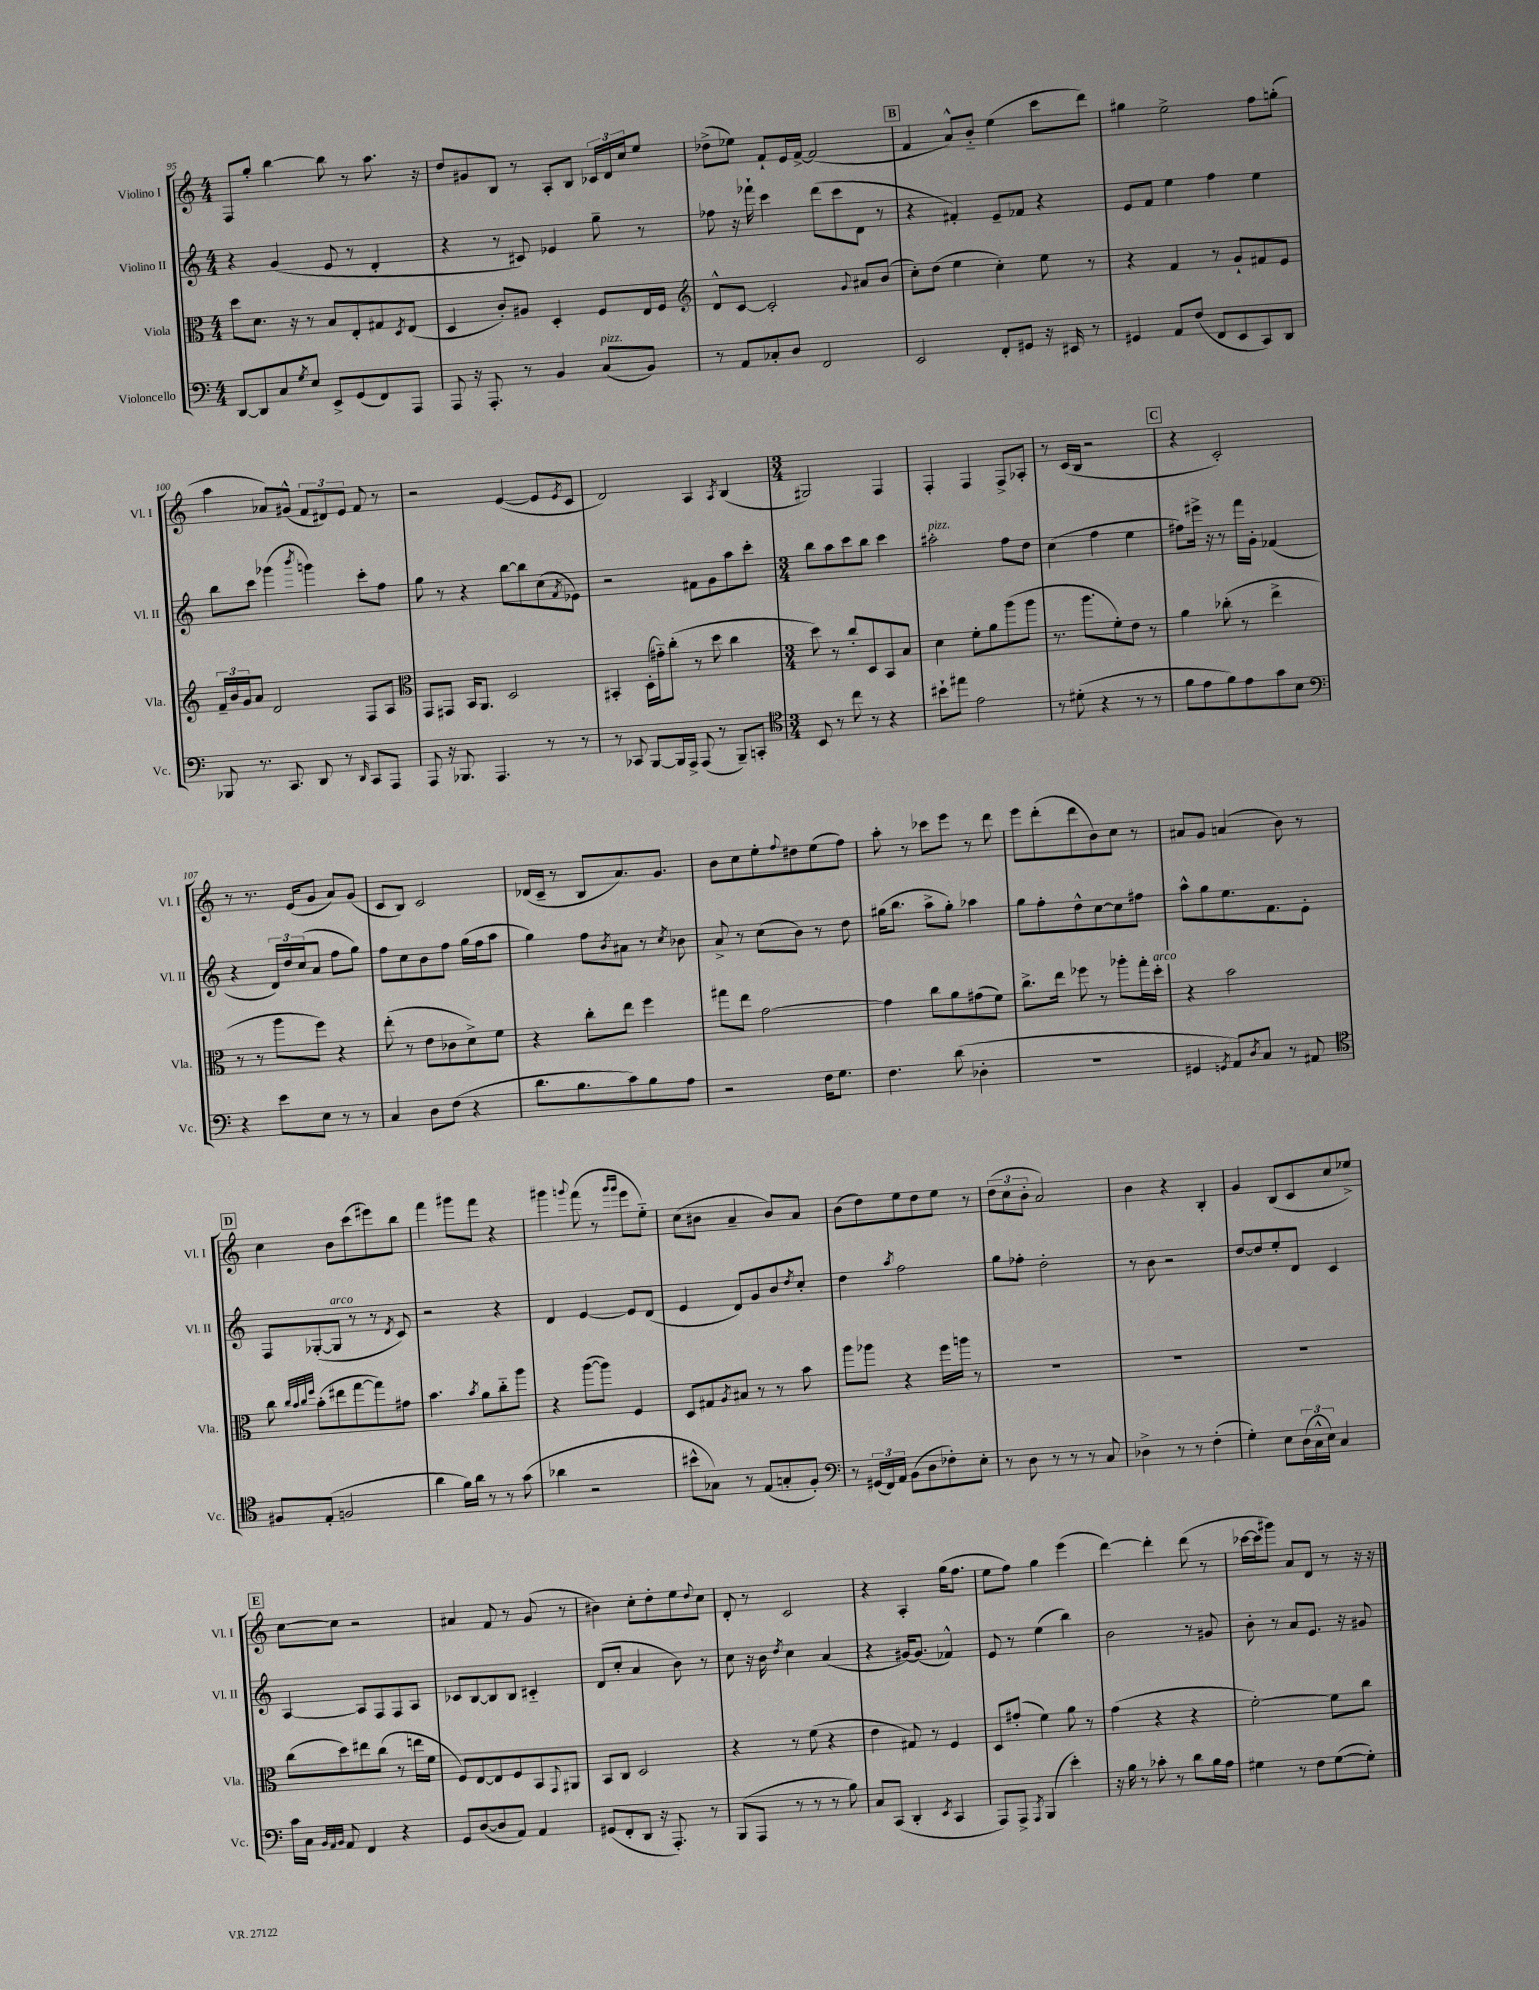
<<
\new StaffGroup <<
\new Staff = "s0" \with { instrumentName = "Violino I" shortInstrumentName = "Vl. I" } {
    \clef treble \key c \major \numericTimeSignature \time 4/4
    f8 g''8-. b''4~ b''8 r8 a''8. r16 |
    d''8 gis'8 b8 r8 a8-. b8 \tuplet 3/2 { ces'16 d'16 c''16 } e''8 |
    des''8->( ees''8) f'8-! e'16 f'16~-> f'2( |
    \mark \markup { \box "B" } f'4 a'8-^) b'8-_ e''4( c'''8 d'''8) |
    gis''4 e''2-> f''8 g''8-.( |
    a''4 aes'8) gis'8-^( \tuplet 3/2 { f'8 dis'8) e'8 } f'8 r8 |
    r2 e'4~( e'8 \acciaccatura { e'8 } c'8 |
    d'2) a4 \acciaccatura { a8 } b4( |
    \numericTimeSignature \time 3/4 gis2) f4 |
    f4-. f4 f8-> aes8-. |
    r8 c'16( b16 r2 |
    \mark \markup { \box "C" } r4 c'2-.) |
    r8 r8. e'16( g'8 a'8) g'8( |
    c'8 b8) c'2 |
    des'16( c'16-- r8 b8 a'8.) g'8. |
    b'8 c''8 e''8-. \appoggiatura { f''8 } dis''8 e''8( f''8) |
    a''8-. r8 ces'''8 e'''8 r8 d'''8 |
    e'''8 d'''8-.( d'''8 b'8) c''8 r8 |
    ais'8 g'8 a'4( b'8) r8 |
    \mark \markup { \box "D" } c''4 b'8 c'''8( eis'''8) b''8 |
    f'''4 gis'''8 f'''8 r4 |
    gis'''4 \appoggiatura { g'''8 } f'''8( r8 \grace { g'''16 g'''16 } e'''8 e''8-_) |
    c''8( bis'8 a'4-- bis'8) a'8 |
    b'8( d''8) e''8 d''8 e''8 r8 |
    \tuplet 3/2 { d''8( c''8 b'8-. } a'2) |
    b'4 r4 b4-. |
    g'4 b8( c'8 c''8 ees''8->) |
    \mark \markup { \box "E" } c''8~ c''8 r2 |
    ais'4 f'8 r8 g'8( r8 |
    bis'4) c''8-. d''8-. e''8 \appoggiatura { d''8 } c''8 |
    d'8-. r8 c'2 |
    r4 a4-. g''16( f''8. |
    e''8 f''8) g''4 e'''4( |
    d'''4~) d'''4-. d'''8( r8 |
    ces'''16~ ces'''16 gis'''8) a'8 d'8 r8 r16 r16 \bar "|." |
}
\new Staff = "s1" \with { instrumentName = "Violino II" shortInstrumentName = "Vl. II" } {
    \clef treble \key c \major \numericTimeSignature \time 4/4
    r4 g'4( e'8 r8 d'4-. |
    r4 r8 cis'8) ees'4 g''8-- r8 |
    fes''8 r16 fes'''16-! c'''4 d'''8( c'''8 d'8 r8 |
    \mark \markup { \box "B" } r4 fis'4-.) e'8-- fes'8 r4 |
    e'8 f'8 e''4 f''4 e''4 |
    b''8 c'''8 ges'''4( \acciaccatura { b'''8 } g'''4) c'''8-. f''8 |
    g''8 r8 r4 b''8~ b''8 c''8( \acciaccatura { f'8 } ees'8) |
    r2 fis'8 g'8 a''8 c'''8-. |
    \numericTimeSignature \time 3/4 b''8 a''8 c'''8 b''8 c'''4 |
    ais''2-.^\markup { \italic "pizz." } f''8 d''8 |
    c''4( f''4 e''4 |
    \mark \markup { \box "C" } fis''8) eis'''16-> r16 r8 f'''16 g'16-. fes'4( |
    r4 \tuplet 3/2 { d'16) d''16 c''16( } a'8 f''8 g''8) |
    f''8 c''8 b'8 f''8 g''16( f''16 a''8 |
    g''4) f''8 \acciaccatura { b'8 } ais'8 r8 \acciaccatura { c''8 } bes'8 |
    a'8-> r8 c''8( b'8) r8 d''8 |
    gis''16( b''8. a''8-> gis''8-.) aes''4 |
    g''8 f''8-. d''8-^ c''8~ c''8 fis''8 |
    a''8-^ g''8 e''8. f'8. e'8-. |
    \mark \markup { \box "D" } f8 ges8~-.( ges8^\markup { \italic "arco" } r8 r8 \acciaccatura { d'8 } c'8) |
    r2 r4 |
    d'4 e'4~ e'8 d'8( |
    e'4 d'8) g'8 b'8 \acciaccatura { d''8 } c''8-. |
    d''4 \acciaccatura { a''8 } f''2 |
    g''8 fes''8-. d''2-. |
    r8 b'8 r2 |
    d''8~ d''8 e''8-. d'8 c'4 |
    \mark \markup { \box "E" } a4~ a8 f8 f8 a8 |
    ces'8 b8~ b8 b8 cis'4-_ |
    d'8( c''8-. a'4 b'8) r8 |
    c''8 r16 b'16 \acciaccatura { d''8 } c''4 a'4( |
    r4 gis'16~) gis'8.( fes'4-^) |
    e'8 r8 e''4( b''4) |
    b'2 r8 gis'8 |
    b'8-. r8 a'8 e'8. r16 gis'8 \bar "|." |
}
\new Staff = "s2" \with { instrumentName = "Viola" shortInstrumentName = "Vla." } {
    \clef alto \key c \major \numericTimeSignature \time 4/4
    d''8 d'8. r16 r8 b8 e8-. gis8 \acciaccatura { d8 } e8( |
    d4 c'8-.) ais8 d4-. f8 e16 f16 |
    \clef treble d'8-^ c'8~ c'2-. \appoggiatura { g'8 } ais'8 b'8( |
    \mark \markup { \box "B" } c''8-.) d''8( e''4 c''4-.) e''8 r8 |
    r4 f'4 r8 g'8-! fis'8 e'8 |
    \tuplet 3/2 { f'16-- b'16 g'16 } a'8 d'2 f8 a8 |
    \clef alto g,8 gis,8 b,16 a,8. d2 |
    bis,4-. d16-.( gis'16-_) c''8-.( r8 d''8 c''4 |
    \numericTimeSignature \time 3/4 d''8) r8 c''8-. d8 b,8 b8 |
    d'4 f'8-. a'8 a''8( a''8 |
    r8. a''8. f'8-.) e'8 r8 |
    \mark \markup { \box "C" } a'4 ces''8-.( r8 e''4-> |
    r8 r8 a''8 f''8) r4 |
    e''8-.( r8 e'8 ces'8 d'8->) f'8 |
    r4 c''8-. e''8 f''4 |
    gis''8 e''8 g'2~ |
    g'4 c''8 a'8 gis'8( f'8) |
    c''8.-> e''16 fes''8 r8 aes''8-. g''16-. d''16-.^\markup { \italic "arco" } |
    r4 b'2 |
    \mark \markup { \box "D" } c''8 \grace { c''32 b'32 c''32 f''32 } b'8-.( eis''8 g''8~ g''8) gis'8 |
    b'4. \acciaccatura { b'8 } a'8 c''8-_ a''8 |
    r4 a''8~( a''8) f4 |
    d8 gis8 \acciaccatura { a8 } bis8 r8 r8 b'8 |
    a''8 aes''8 r4 f''16 a''16 r8 |
    R2. |
    R2. |
    R2. |
    \mark \markup { \box "E" } c''8( d''8) eis''8 c''8( r8 e''16 f'16 |
    f8) e8~ e8 f8 b,8 \appoggiatura { g,8 } ais,8 |
    b,8 c8 d2 |
    r4 r8 f'8( r4 |
    e'4 gis8) r8 f4 |
    d8 gis'8-.( f'4) a'8 r8 |
    g'4( r4 r4 |
    f'2~-.) f'8 c''8 \bar "|." |
}
\new Staff = "s3" \with { instrumentName = "Violoncello" shortInstrumentName = "Vc." } {
    \clef bass \key c \major \numericTimeSignature \time 4/4
    d,8~ d,8 c8 \acciaccatura { g8 } e8 e,8-> g,8( f,8) a,,8 |
    a,,8 r16 a,,8.-. r8 b,4 c8^\markup { \italic "pizz." }( b,8) |
    r8 a,8 ces8-. d8 f,2 |
    \mark \markup { \box "B" } e,2 f,8-. gis,8 r16 eis,16 r8 |
    gis,4 a,8 f8( f,8 e,8 c,8) d,8 |
    bes,,8 r8. c,8. d,8 r8 \grace { d,16 } c,8 a,,8 |
    a,,8 r16 bes,,8. a,,4. r8 r8 |
    r8 ces,8 b,,8~ b,,16 a,,16-> a,,8( r8 b,,8--) c,8-. |
    \numericTimeSignature \time 3/4 \clef tenor b,8 r8 c''8 r8 r4 |
    bis'8-! eis''8 e'2 |
    r8 dis'8-.( r4 r8 r8 |
    \mark \markup { \box "C" } f'8 e'8 f'8) e'8 g'8 b8 |
    \clef bass r4 e'8 e8 r8 r8 |
    c4 d8 f8( r4 |
    d'8. b8. c'8) b8 a8 |
    r2 f16 g8. |
    f4. d'8( des4-. |
    R2. |
    gis,4 \acciaccatura { g,8 } a,8) \acciaccatura { d8 } c8 r8 ais,8 |
    \mark \markup { \box "D" } \clef tenor fis8 e8-.( f2 |
    a'4 f'16) a'16 r8 r8 g'8( |
    aes'4 r2 |
    bis'8-^ ges8) r8 e8( g8-. f8-.) |
    \clef bass r8 \tuplet 3/2 { gis,16( f,16) a,16 } b,8( d8 fes8-.) e8-. |
    r8 d8 r8 r8 r8 c8 |
    des4-> r8 r8 f4-.( |
    g4-.) e8 \tuplet 3/2 { d16( c16-^ e16) } c4 |
    \mark \markup { \box "E" } c'16 c16 \grace { b,32 a,32 b,32 } a,8 f,4 r4 |
    g,8 d8~( d8 a,8) a,4 |
    gis,8( f,8-. d,8 r16 a,,8.-.) r8 |
    b,,8( a,,8 r8 r8 r8 b8) |
    c8 c,8( d,4-. \acciaccatura { e,8 } c,4 |
    a,,8) a,,8-> \acciaccatura { a,,8 } b,,4( e'4-.) |
    r16 b16 r8 ces'8-. r8 d'8 b16 a16 |
    gis4 r8 f8 gis8~( gis8-.) \bar "|." |
}
>>
>>
\layout { \context { \Score currentBarNumber = #95 } }
